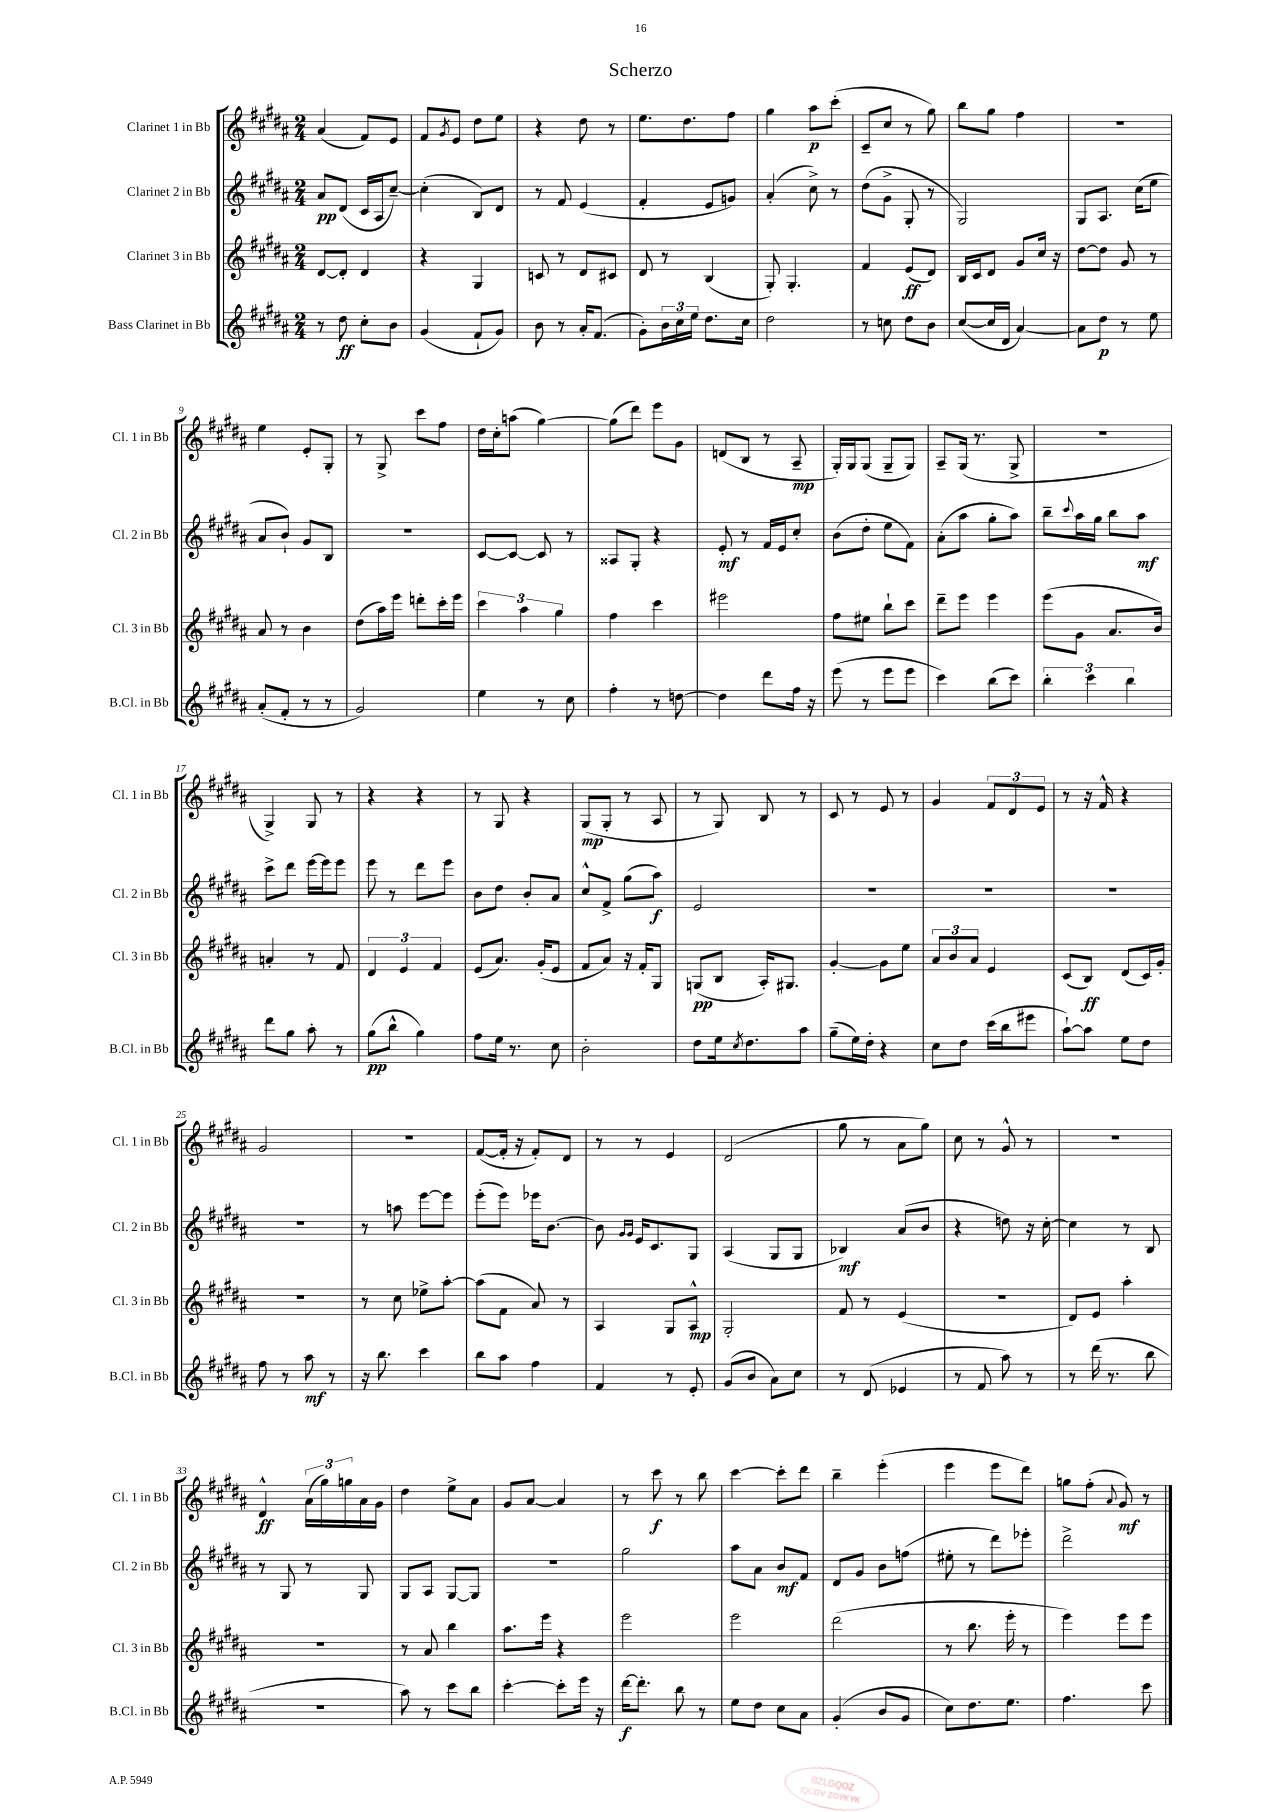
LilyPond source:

\header { title = "Scherzo" }
<<
\new StaffGroup <<
\new Staff = "s0" \with { instrumentName = "Clarinet 1 in Bb" shortInstrumentName = "Cl. 1 in Bb" } {
    \clef treble \key b \major \numericTimeSignature \time 2/4
    ais'4( fis'8) e'8 |
    fis'8 \acciaccatura { gis'8 } e'8 dis''8 e''8 |
    r4 dis''8 r8 |
    e''8. dis''8. fis''8 |
    gis''4 ais''8\p cis'''8-.( |
    cis'8-- cis''8 r8 gis''8) |
    b''8 gis''8 fis''4 |
    r2 |
    e''4 e'8-. gis8-. |
    r8 gis8-> cis'''8 fis''8 |
    dis''16 cis''16-. a''8( gis''4~) |
    gis''8( dis'''8) e'''8 gis'8 |
    d'8( b8 r8 ais8--\mp |
    gis16-.) gis16 gis8( gis8-- gis8) |
    ais8-- gis16( r8. gis8-> |
    R2 |
    gis4->) gis8 r8 |
    r4 r4 |
    r8 gis8 r4 |
    gis8\mp( gis8-. r8 ais8 |
    r8 gis8) b8 r8 |
    cis'8 r8 e'8 r8 |
    gis'4 \tuplet 3/2 { fis'8 dis'8 e'8 } |
    r8 r16 fis'16-^ r4 |
    gis'2 |
    R2 |
    fis'8~( fis'16-. r16 fis'8-.) dis'8 |
    r8 r8 e'4 |
    dis'2( |
    gis''8 r8 ais'8 gis''8) |
    cis''8 r8 gis'8-^ r8 |
    r2 |
    dis'4-^\ff \tuplet 3/2 { ais'16( gis''16) g''16 } ais'16 gis'16 |
    dis''4 e''8-> ais'8 |
    gis'8 ais'8~ ais'4 |
    r8 cis'''8\f r8 b''8 |
    cis'''4~ cis'''8-. dis'''8 |
    b''4-- e'''4-.( |
    e'''4 e'''8 dis'''8) |
    g''8 fis''8-.( \appoggiatura { ais'8 } gis'8\mf) r8 \bar "|." |
}
\new Staff = "s1" \with { instrumentName = "Clarinet 2 in Bb" shortInstrumentName = "Cl. 2 in Bb" } {
    \clef treble \key b \major \numericTimeSignature \time 2/4
    ais'8\pp dis'8( cis'16 ais16 cis''8~--) |
    cis''4-.( b8) dis'8 |
    r8 fis'8 e'4( |
    fis'4-. e'8 g'8) |
    ais'4-.( cis''8->) r8 |
    dis''8( gis'8-> gis8-. r8 |
    gis2) |
    gis8 ais8. cis''16( e''8 |
    ais'8 b'8-!) gis'8 b8 |
    R2 |
    cis'8~ cis'8~ cis'8 r8 |
    aisis8 gis8-. r4 |
    e'8-.\mf r8 fis'16 e'16 cis''8-. |
    b'8( dis''8-. e''8 fis'8) |
    ais'8-.( ais''8 gis''8-. ais''8) |
    b''8-- \appoggiatura { cis'''8 } ais''16 gis''16 b''8 ais''8\mf |
    cis'''8-> dis'''8 e'''16~ e'''16 e'''8 |
    e'''8 r8 dis'''8 e'''8 |
    b'8 dis''8 b'8-. ais'8 |
    cis''8-^ fis'8-> gis''8( ais''8\f) |
    e'2 |
    R2 |
    R2 |
    R2 |
    R2 |
    r8 a''8 e'''8~ e'''8 |
    e'''8-.( e'''8) ees'''16 b'8.~ |
    b'8 \grace { gis'16 gis'16 } e'16 cis'8. gis8 |
    ais4( gis8 gis8 |
    bes4\mf) ais'8( b'8 |
    r4 d''8) r16 cis''16~-. |
    cis''4 r8 b8 |
    r8 gis8 r8 gis8 |
    gis8 ais8 gis8~ gis8 |
    R2 |
    gis''2 |
    ais''8 ais'8 b'8\mf fis'8 |
    dis'8 gis'8 b'8 f''8( |
    eis''8-. r8 dis'''8) ees'''8-. |
    dis'''2-> \bar "|." |
}
\new Staff = "s2" \with { instrumentName = "Clarinet 3 in Bb" shortInstrumentName = "Cl. 3 in Bb" } {
    \clef treble \key b \major \numericTimeSignature \time 2/4
    dis'8~ dis'8-. dis'4 |
    r4 gis4 |
    c'8 r8 dis'8 cis'8 |
    dis'8 r8 b4( |
    gis8-.) gis4.-. |
    fis'4 e'8\ff( dis'8) |
    b16 cis'16 dis'8 gis'8 cis''16 r16 |
    dis''8~ dis''8 gis'8 r8 |
    ais'8 r8 b'4 |
    dis''8( ais''16) e'''16 d'''8-. cis'''16-. e'''16 |
    \tuplet 3/2 { cis'''4 ais''4 gis''4 } |
    fis''4 cis'''4 |
    eis'''2 |
    fis''8 eis''8 b''8-! cis'''8 |
    dis'''8-- e'''8 e'''4 |
    e'''8( gis'8 ais'8. b'16) |
    a'4-. r8 fis'8 |
    \tuplet 3/2 { dis'4 e'4 fis'4 } |
    e'8( ais'8.) gis'16-.( e'8 |
    fis'8 ais'8) r16 fis'16-. gis8 |
    g8\pp( b8 ais16-.) gis8. |
    gis'4~-. gis'8 e''8 |
    \tuplet 3/2 { ais'8 b'8 ais'8 } e'4 |
    cis'8( b8\ff) dis'8( cis'16) gis'16-. |
    R2 |
    r8 cis''8 ees''8-> ais''8~-. |
    ais''8( fis'8 ais'8) r8 |
    ais4 gis8 ais8-^\mp |
    gis2-. |
    fis'8 r8 e'4( |
    r2 |
    dis'8) e'8 ais''4-. |
    r2 |
    r8 ais'8 b''4 |
    ais''8. e'''16 r4 |
    e'''2 |
    e'''2 |
    dis'''2( |
    r8 b''8. e'''16-. r8 |
    e'''4) e'''8 e'''8 \bar "|." |
}
\new Staff = "s3" \with { instrumentName = "Bass Clarinet in Bb" shortInstrumentName = "B.Cl. in Bb" } {
    \clef treble \key b \major \numericTimeSignature \time 2/4
    r8 dis''8\ff cis''8-. b'8 |
    gis'4( fis'8-! gis'8) |
    b'8 r8 ais'16-. fis'8.( |
    gis'8-.) \tuplet 3/2 { b'16 cis''16 e''16 } dis''8. cis''16 |
    dis''2 |
    r8 c''8 dis''8 b'8 |
    cis''8~( cis''16 dis'16 ais'4~) |
    ais'8 dis''8\p r8 e''8 |
    ais'8-.( fis'8-. r8 r8 |
    gis'2) |
    e''4 r8 cis''8 |
    fis''4-. r8 d''8~ |
    d''4 dis'''8 fis''16 r16 |
    e'''8( r8 e'''8 e'''8 |
    cis'''4) b''8( cis'''8) |
    \tuplet 3/2 { b''4-. cis'''4 b''4 } |
    dis'''8 gis''8 ais''8-. r8 |
    gis''8\pp( b''8-^ gis''4) |
    fis''8 e''16 r8. cis''8 |
    b'2-. |
    dis''8 e''16 \acciaccatura { cis''8 } dis''8. ais''8 |
    gis''8--( e''16) dis''16-. r4 |
    cis''8 dis''8 cis'''16( b''16 eis'''8 |
    ais''8~-!) ais''8 e''8 dis''8 |
    fis''8 r8 ais''8\mf r8 |
    r16 b''8. cis'''4 |
    b''8 ais''8 fis''4 |
    fis'4 r8 e'8-. |
    gis'8( b'8 ais'8) cis''8 |
    r8 dis'8( ees'4 |
    r8 fis'8 ais''8) r8 |
    r8 dis'''16( r8. b''8 |
    r2 |
    ais''8) r8 cis'''8 b''8 |
    cis'''4~-. cis'''8-. e'''16 r16 |
    dis'''16~\f dis'''8.-. b''8 r8 |
    e''8 dis''8 cis''8 ais'8 |
    gis'4-.( b'8 gis'8 |
    cis''8) dis''8. e''8. |
    fis''4. cis'''8 \bar "|." |
}
>>
>>
